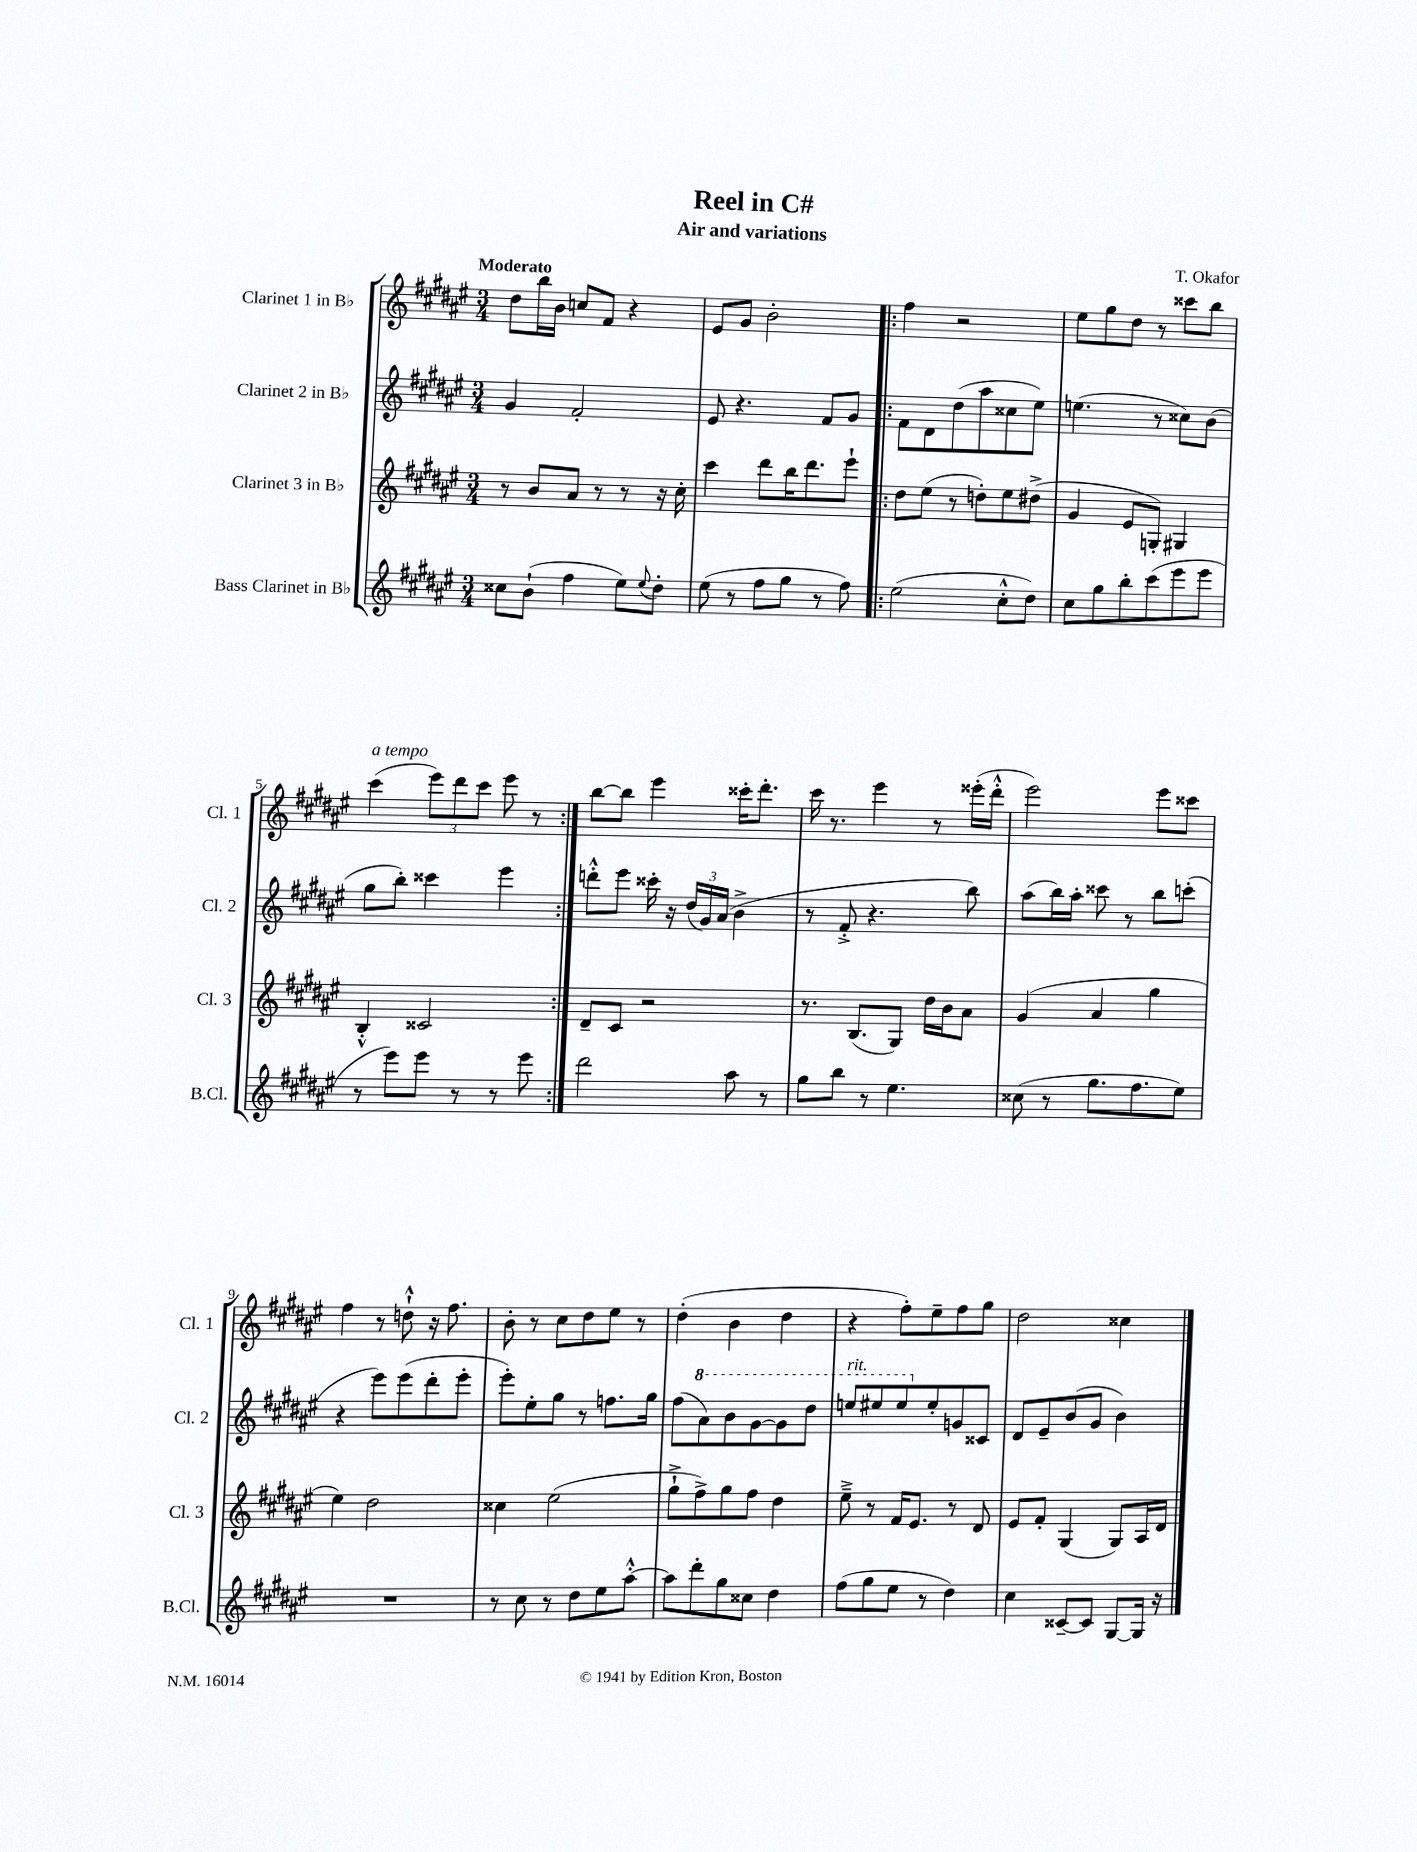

**kern	**kern	**kern	**kern
*staff4	*staff3	*staff2	*staff1
*clefG2	*clefG2	*clefG2	*clefG2
*k[f#c#g#d#a#e#]	*k[f#c#g#d#a#e#]	*k[f#c#g#d#a#e#]	*k[f#c#g#d#a#e#]
*M3/4	*M3/4	*M3/4	*M3/4
8cc##	8r	4g#	8dd#
(8b`	8b	.	16bb
.	.	.	16b
4ff#	8a#	2f#'	8cc
.	8r	.	8f#
8ee#)	8r	.	4r
8qqee#	.	.	.
8dd#'	16r	.	.
.	16cc#'	.	.
=	=	=	=
(8ee#	4ccc#	8e#	8e#
8r	.	4.r	8g#
8ff#	8ddd#	.	2b'
8gg#	16bb	.	.
.	8.ddd#	.	.
8r	.	8f#	.
8ff#)	8eee#`	8g#	.
=!|:	=!|:	=!|:	=!|:
(2ee#	8dd#	8f#	4ff#
.	(8ee#	8d#	.
.	8r	(8dd#	2r
.	8dd')	8aa#	.
8cc#'^^	8ee#	8cc##	.
8dd#)	(8dd#^	8ee#)	.
=	=	=	=
8cc#	4g#	(4.ee	8ee#
8gg#	.	.	8gg#
8bb'	8e#	.	8dd#
(8ccc#	8G')	8r	8r
8eee#	4G#	8cc##)	8ccc##
8eee#	.	(8b	8bb
=	=	=	=
8r	4B'^^	8gg#	(4ccc#
8eee#)	.	8bb')	.
8eee#	2c##	4ccc##	12eee#)
.	.	.	12ddd#
8r	.	.	.
.	.	.	12ccc#
8r	.	4eee#	8eee#
8eee#	.	.	8r
=:|!	=:|!	=:|!	=:|!
2ddd#	8d#~	8ddd'^^	[8bb
.	8c#	8eee#	8bb]
.	2r	16ccc##'	4eee#
.	.	16r	.
.	.	(24dd#	.
.	.	24g#)	.
.	.	(24a#	.
8aa#	.	4b^	16ccc##'
.	.	.	8.ddd#'
8r	.	.	.
=	=	=	=
8gg#	8.r	8r	16ccc#
.	.	.	8.r
8bb	.	8f#'^	.
.	(8.B	.	.
8r	.	4.r	4eee#
4.ee#	8G#)	.	.
.	16dd#	.	8r
.	16b	.	.
.	8a#	8bb)	(16eee##'
.	.	.	16ddd#'^^
=	=	=	=
(8cc##	(4g#	(8aa#	2eee#)
8r	.	16bb)	.
.	.	16aa#'	.
8.gg#	4a#	8ccc##	.
.	.	8r	.
8.ff#	.	.	.
.	4gg#	8bb	8eee#
8ee#)	.	(8ccc'	8ccc##
=	=	=	=
2.r	4ee#)	4r	4ff#
.	2dd#	8eee#)	8r
.	.	(8eee#	8dd`^^
.	.	8ddd#'	16r
.	.	.	8.ff#
.	.	8eee#'	.
=	=	=	=
8r	4cc##	8eee#')	8b'
8cc#	.	8ee#'	8r
8r	(2ee#	8gg#	8cc#
8dd#	.	8r	8dd#
8ee#	.	8.ff	8ee#
[8aa#'^^	.	.	8r
.	.	16gg#	.
=	=	=	=
8aa#]	8gg#`^	(8ff#	(4dd#'
8ddd#'	8ff#^)	8aa#)	.
8gg#	8gg#	8bb	4b
8cc##	8ff#	[8gg#	.
4dd#	4dd#	8gg#]	4dd#
.	.	8ddd#	.
=	=	=	=
(8ff#	8ee#~^	8eee	4r
8gg#	8r	8eee#	.
8ee#	16f#	8eee#	8ff#')
.	8.e#	.	.
8r	.	8ee#'	8ee#~
4dd#)	8r	8g	8ff#
.	8d#	8c##	8gg#
=	=	=	=
4cc#	8e#	8d#	2dd#
.	8f#'	8e#~	.
[8c##~	(4G#	(8b	.
8c##]	.	8g#	.
[8G#	8G#)	4b)	4cc##
16G#]	16A#	.	.
16r	16d#	.	.
==	==	==	==
*-	*-	*-	*-
